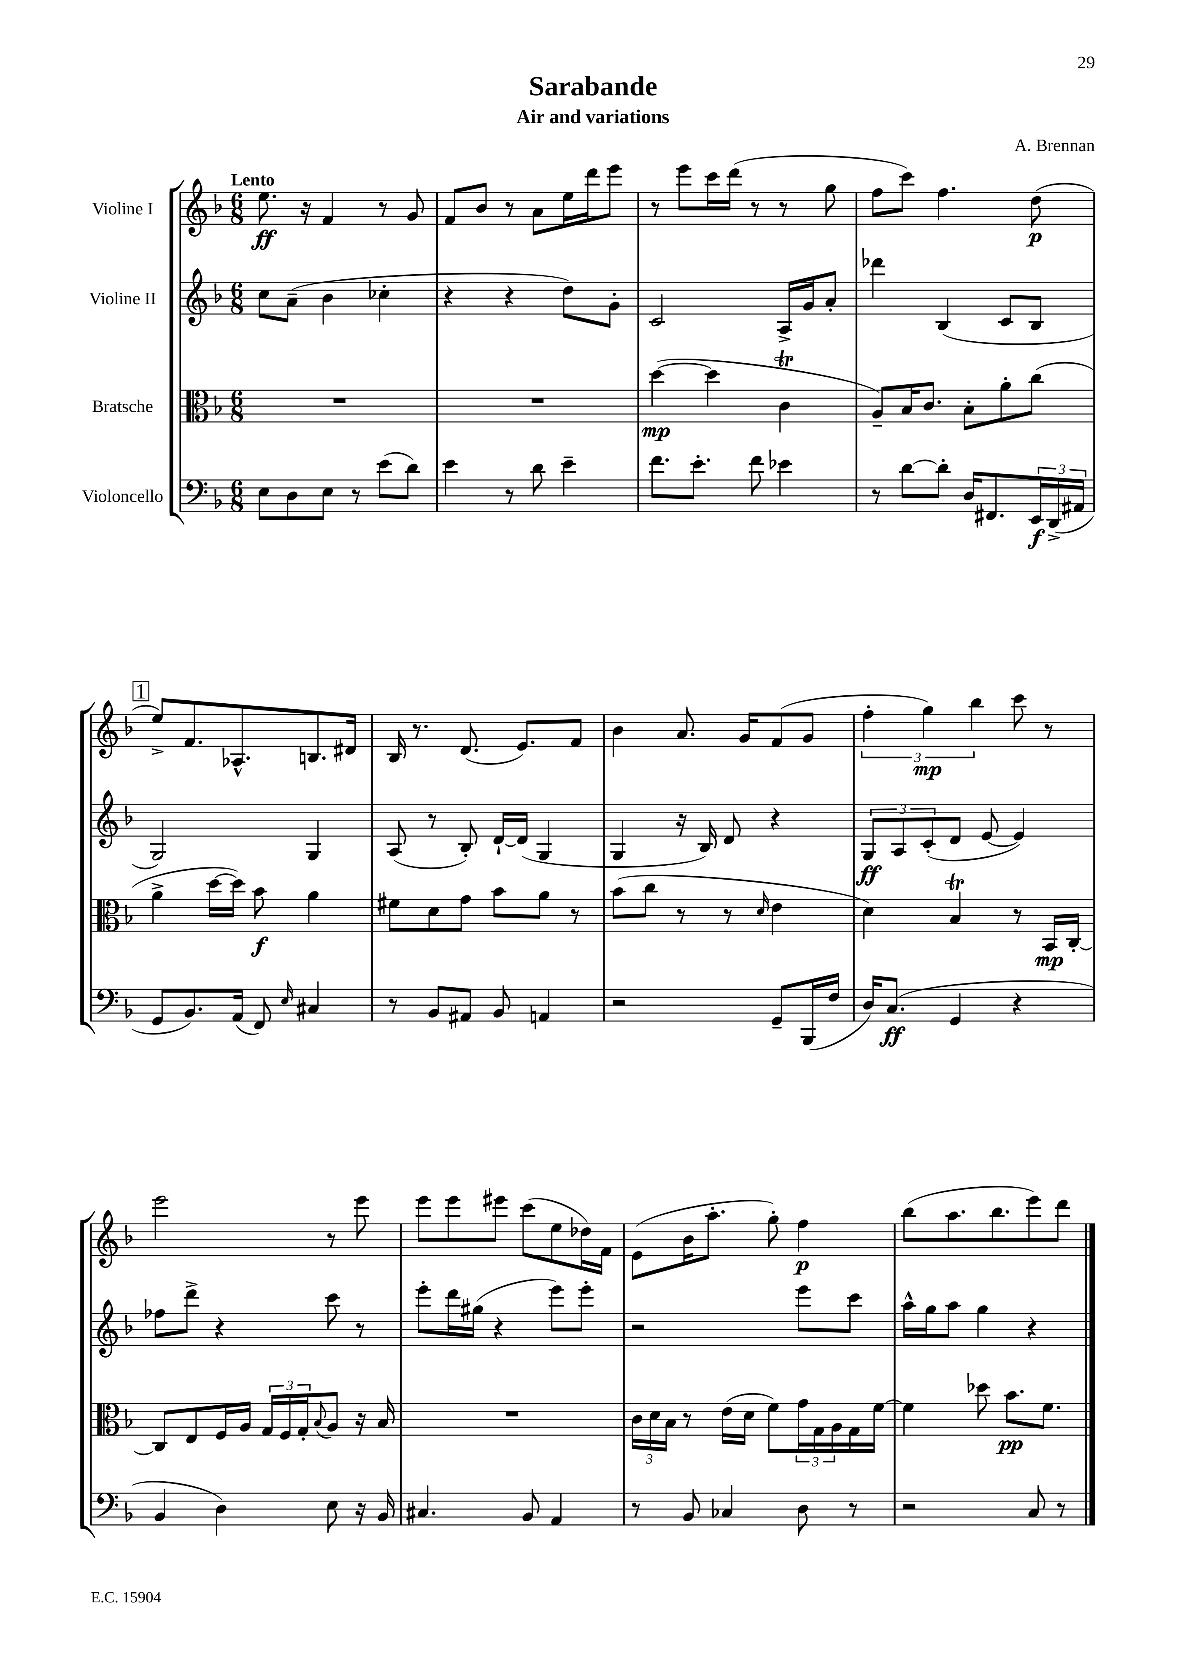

**kern	**kern	**kern	**kern
*staff4	*staff3	*staff2	*staff1
*clefF4	*clefC3	*clefG2	*clefG2
*k[b-]	*k[b-]	*k[b-]	*k[b-]
*M6/8	*M6/8	*M6/8	*M6/8
8E	2.r	8cc	8.ee
8D	.	(8a~	.
.	.	.	16r
8E	.	4b-	4f
8r	.	.	.
(8e	.	4cc-'	8r
8d)	.	.	8g
=	=	=	=
4e	2.r	4r	8f
.	.	.	8b-
8r	.	4r	8r
8d	.	.	8a
4e~	.	8dd)	16ee
.	.	.	16ddd
.	.	8g'	8eee
=	=	=	=
8.f	([4dd	2c	8r
.	.	.	8eee
8.e'	.	.	.
.	4dd]	.	16ccc
.	.	.	(16ddd
8f	.	.	8r
4e-	4c	16A^	8r
.	.	16g	.
.	.	8a'	8gg
=	=	=	=
8r	8A~)	4ddd-	8ff
[8d	16B-	.	8ccc)
.	8.c	.	.
8d']	.	(4B-	4.ff
16D	8B-'	.	.
8.FF#	.	.	.
.	8a'	8c	.
24EE	(8cc	8B-	(8dd
(24DD^	.	.	.
24AA#	.	.	.
=	=	=	=
8GG	4a^	2G)	8ee^)
8.BB-)	.	.	8.f
.	[16dd	.	.
(16AA	16dd])	.	8.A-^^
8FF)	8b-	.	.
16qqE	.	.	.
4C#	4a	4G	8.B
.	.	.	16d#
=	=	=	=
8r	8f#	(8A	16B-
.	.	.	8.r
8BB-	8d	8r	.
8AA#	8g	8B-')	(8.d
8BB-	8b-	[16d`	.
.	.	(16d]	8.e)
4AA	8a	4G	.
.	8r	.	8f
=	=	=	=
2r	(8b-	4G	4b-
.	8cc	.	.
.	8r	16r	8.a
.	.	16B-)	.
.	8r	8d	.
.	.	.	16g
.	16qqd	.	.
8GG~	4e	4r	(8f
(16BBB-	.	.	8g
16F	.	.	.
=	=	=	=
16D)	4d)	12G	6ff'
(8.C	.	.	.
.	.	12A	.
.	.	(12c'	6gg)
4GG	4B-	8d	.
.	.	.	6bb-
.	.	[8e	.
4r	8r	4e])	8ccc
.	16BB-	.	8r
.	[16C'	.	.
=	=	=	=
4BB-	8C]	8ff-	2eee
.	8E	8ddd^	.
4D)	16F	4r	.
.	16A	.	.
.	24G	.	.
.	24F	.	.
.	24G'	.	.
.	8qqB-	.	.
8E	8A	8ccc	8r
16r	16r	8r	8eee
16BB-	16B-	.	.
=	=	=	=
4.C#	2.r	8eee'	8eee
.	.	16ddd	8eee
.	.	(16gg#	.
.	.	4r	8eee#
8BB-	.	.	(8ccc
4AA	.	8eee)	8ee
.	.	8eee'	16dd-)
.	.	.	16f
=	=	=	=
8r	24c	2r	(8e
.	24d	.	.
.	24B-	.	.
8BB-	8r	.	16b-
.	.	.	8.aa'
4C-	(16e	.	.
.	16d	.	.
.	8f)	.	8gg')
8D	24g	8eee	4ff
.	24G	.	.
.	24A	.	.
8r	16G	8ccc	.
.	[16f	.	.
=	=	=	=
2r	4f]	16aa^^	(8bb-
.	.	16gg	.
.	.	8aa	8.aa
.	8dd-	4gg	.
.	.	.	8.bb-
.	8.b-	.	.
8C	.	4r	8eee)
.	8.f	.	.
8r	.	.	8ddd
==	==	==	==
*-	*-	*-	*-
